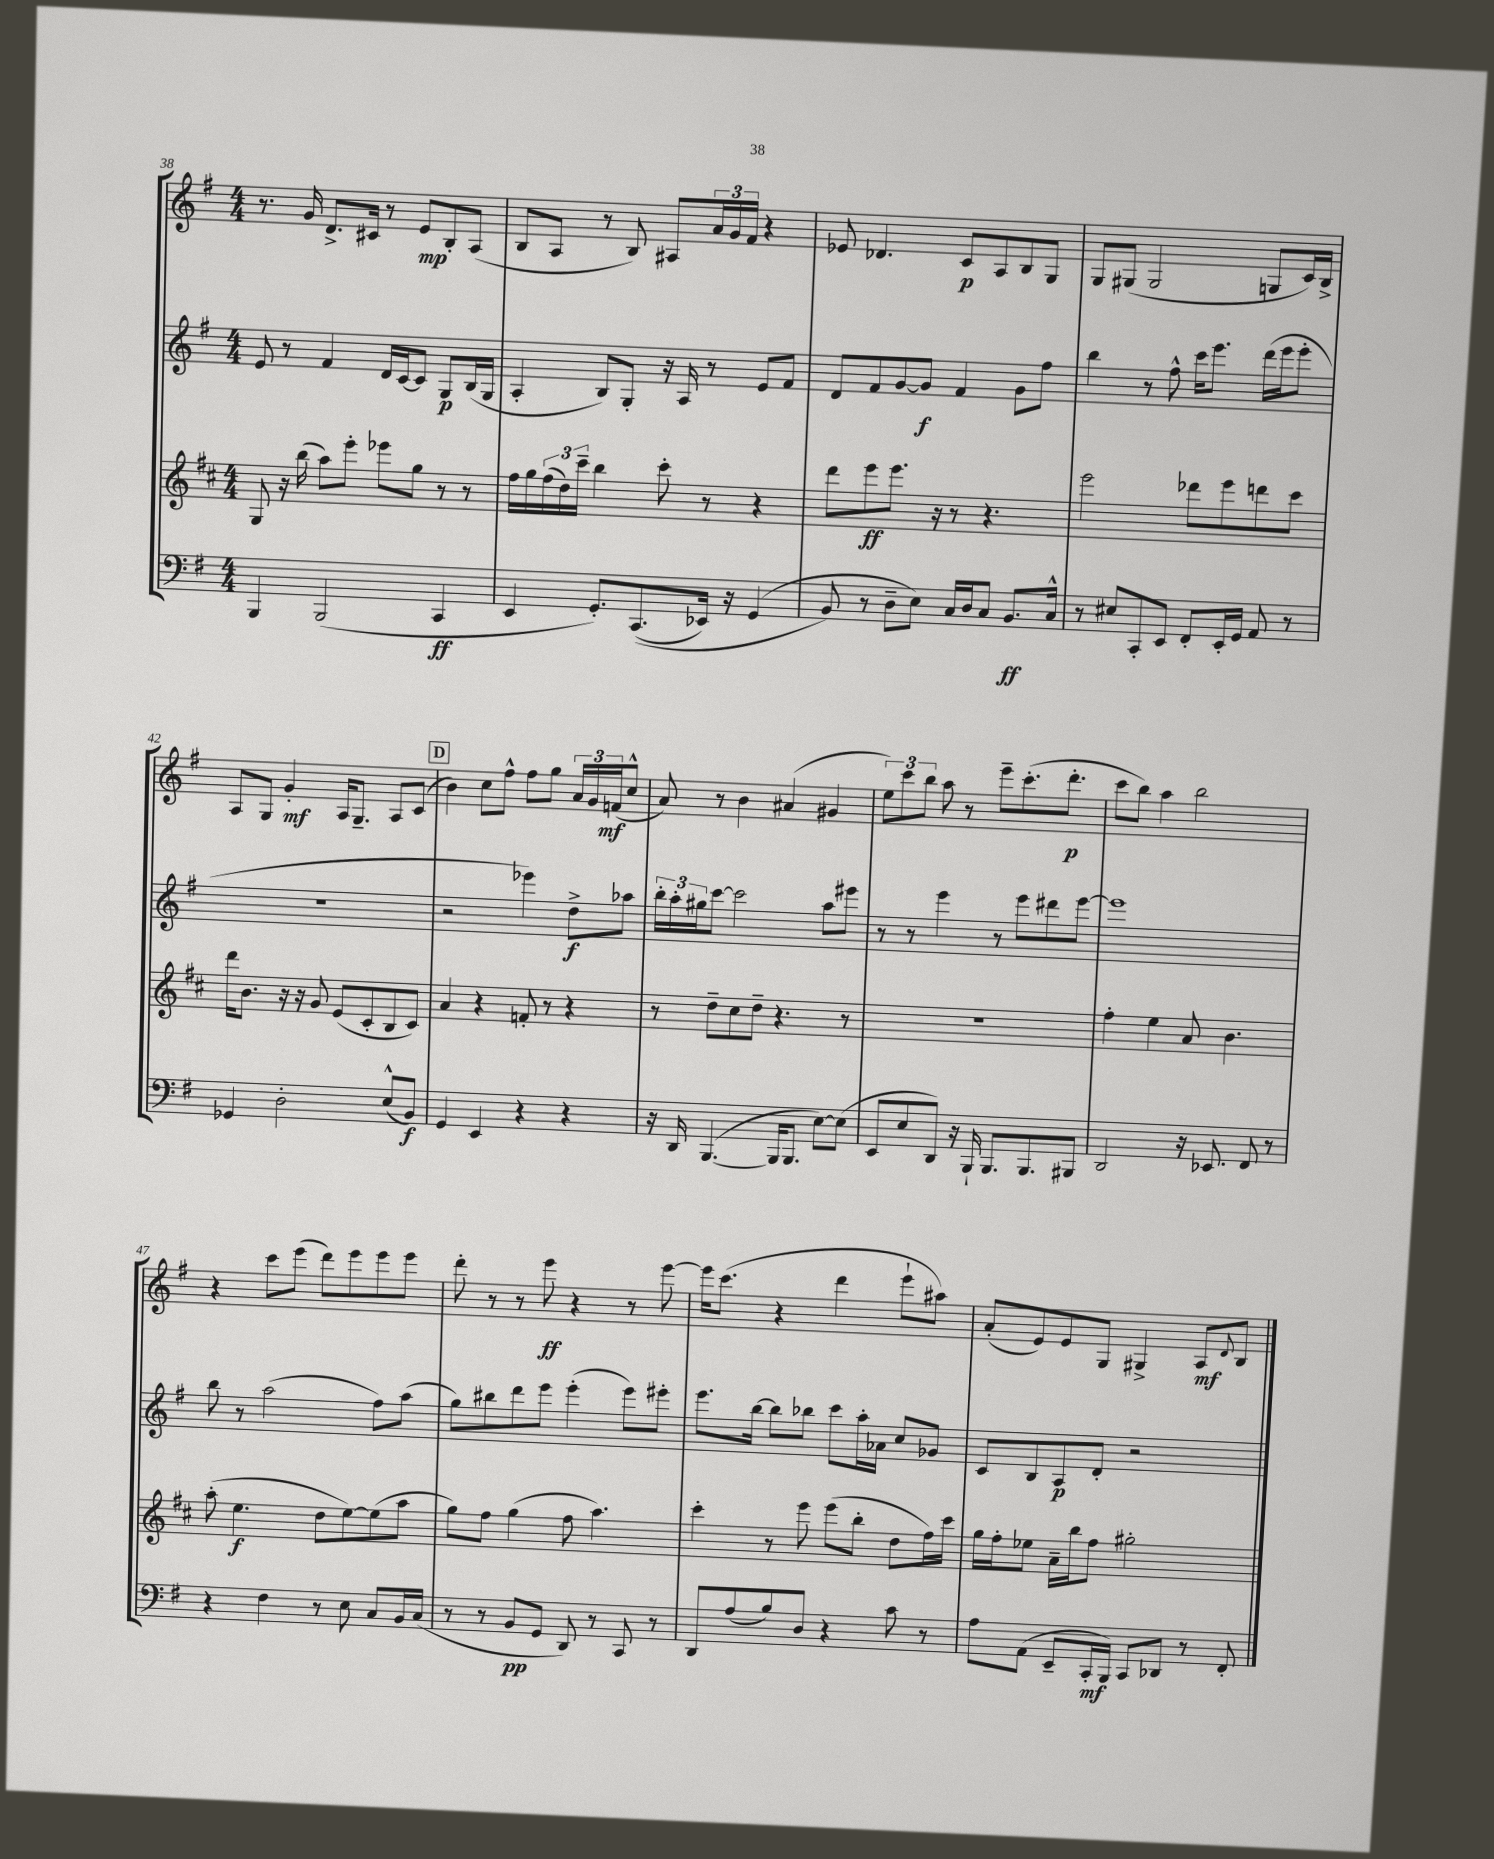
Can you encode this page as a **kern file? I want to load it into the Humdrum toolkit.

**kern	**dynam	**kern	**dynam	**kern	**dynam	**kern	**dynam
*part4	*part4	*part3	*part3	*part2	*part2	*part1	*part1
*staff4	*staff4	*staff3	*staff3	*staff2	*staff2	*staff1	*staff1
*clefF4	*	*clefG2	*	*clefG2	*	*clefG2	*
*k[f#]	*	*k[f#c#]	*	*k[f#]	*	*k[f#]	*
*M4/4	*	*M4/4	*	*M4/4	*	*M4/4	*
=38	=38	=38	=38	=38	=38	=38	=38
4BBB/	.	8G/	.	8e/	.	8.r	.
.	.	16r	.	8r	.	.	.
.	.	(16bb\	.	.	.	16g/	.
(2BBB/	.	8aa\L)	.	4f#/	.	8.d^/L	.
.	.	8eee'\J	.	.	.	.	.
.	.	.	.	.	.	16c#X/Jk	.
.	.	8eee-X\L	.	16d/LL	.	8r	.
.	.	.	.	[16c/J	.	.	.
.	.	8gg\J	.	8c/J]	.	8e/L	mp
4CC/	ff	8r	.	8G/L	p	8B'/	.
.	.	8r	.	(16B/L	.	(8A/J	.
.	.	.	.	16G/JJ	.	.	.
=39	=39	=39	=39	=39	=39	=39	=39
4EE/	.	16ff#\LL	.	4A'/	.	8B/L	.
.	.	16gg\	.	.	.	.	.
.	.	(24ff#\	.	.	.	8A/J	.
.	.	24dd\)	.	.	.	.	.
.	.	24ccc#~\JJ	.	.	.	.	.
8.GG'/L)	.	4bb\	.	8B/L)	.	8r	.
.	.	.	.	8G'/J	.	8B/)	.
((8.CC/	.	.	.	.	.	.	.
.	.	8ccc#'\	.	16r	.	8A#X/L	.
.	.	.	.	16A/	.	.	.
16EE-X/Jk)	.	8r	.	8r	.	24a/L	.
.	.	.	.	.	.	24g/	.
16r	.	.	.	.	.	.	.
.	.	.	.	.	.	24f#/JJ	.
(4GG/	.	4r	.	8e/L	.	4r	.
.	.	.	.	8f#/J	.	.	.
=40	=40	=40	=40	=40	=40	=40	=40
8BB/)	.	8ddd\L	.	8d/L	.	8e-X/	.
8r	.	8eee\	ff	8f#/	.	4.d-X/	.
8D~\L	.	8.eee\J	.	[8g/	.	.	.
8E\J)	.	.	.	8g/J]	f	.	.
.	.	16r	.	.	.	.	.
16C/LL	.	8r	.	4f#/	.	8c/L	p
16D/J	.	.	.	.	.	.	.
8C/J	.	4.r	.	.	.	8A/	.
8.BB/L	ff	.	.	8g\L	.	8B/	.
.	.	.	.	8ff#\J	.	8G/J	.
16C^^/Jk	.	.	.	.	.	.	.
=41	=41	=41	=41	=41	=41	=41	=41
8r	.	2eee\	.	4bb\	.	8G/L	.
8E#X/L	.	.	.	.	.	(8G#X/J	.
8CC'/	.	.	.	8r	.	2G#/	.
8EE/J	.	.	.	8ff#^^\	.	.	.
8FF#'/L	.	8ddd-X\L	.	16ccc\KL	.	.	.
.	.	.	.	8.eee\J	.	.	.
16EE'/L	.	8eee\	.	.	.	.	.
16GG/JJ	.	.	.	.	.	.	.
8AA/	.	8dddn\	.	(16ddd\LL	.	8Gn/L	.
.	.	.	.	16eee\J	.	.	.
8r	.	8ccc#\J	.	8eee'\J	.	16c/L)	.
.	.	.	.	.	.	16B^/JJ	.
!!LO:LB:g=z
=42	=42	=42	=42	=42	=42	=42	=42
4GG-X/	.	16ddd\KL	.	1r	.	8A/L	.
.	.	8.b\J	.	.	.	.	.
.	.	.	.	.	.	8G/J	.
2D'\	.	16r	.	.	.	4g'/	mf
.	.	16r	.	.	.	.	.
.	.	8g/	.	.	.	.	.
.	.	(8e/L	.	.	.	16A/KL	.
.	.	.	.	.	.	8.G~/J	.
.	.	8c#'/	.	.	.	.	.
(8E^^/L	.	8B/	.	.	.	8A/L	.
8BB/J)	f	8c#/J)	.	.	.	(8c/J	.
!!LO:REH:place=s1:t=D
=43	=43	=43	=43	=43	=43	=43	=43
4GG/	.	4a/	.	2r	.	4b\)	.
4EE/	.	4r	.	.	.	8cc\L	.
.	.	.	.	.	.	8ff#^^\J	.
4r	.	8fn'/	.	4eee-X\)	.	8ff#\L	.
.	.	8r	.	.	.	8gg\J	.
4r	.	4r	.	8dd^\L	f	24a/LL	.
.	.	.	.	.	.	24g/	.
.	.	.	.	.	.	(24fn/J	mf
.	.	.	.	8aa-X\J	.	8cc^^/J	.
=44	=44	=44	=44	=44	=44	=44	=44
16r	.	8r	.	24bb'\LL	.	8a/)	.
.	.	.	.	24aa'\	.	.	.
16DD/	.	.	.	.	.	.	.
.	.	.	.	24gg#X\J	.	.	.
([4.BBB/	.	8dd~\L	.	[8ccc\J	.	8r	.
.	.	8cc#\	.	2ccc\]	.	4b\	.
.	.	8dd~\J	.	.	.	.	.
16BBB/KL]	.	4.r	.	.	.	(4a#X/	.
8.BBB/J	.	.	.	.	.	.	.
[8E\L)	.	.	.	8aa\L	.	4g#X/	.
(8E\J]	.	8r	.	8eee#X\J	.	.	.
=45	=45	=45	=45	=45	=45	=45	=45
8EE/L	.	1r	.	8r	.	12ee\L)	.
.	.	.	.	.	.	12ccc\	.
8E/	.	.	.	8r	.	.	.
.	.	.	.	.	.	12bb\J	.
8DD/J)	.	.	.	4eee\	.	8aa\	.
16r	.	.	.	.	.	8r	.
16BBB`/	.	.	.	.	.	.	.
8.BBB/L	.	.	.	8r	.	8eee~\L	.
.	.	.	.	8eee\L	.	(8.ccc'\	.
8.BBB/	.	.	.	.	.	.	.
.	.	.	.	8ddd#X\	.	.	.
.	.	.	.	.	.	8.ddd'\J	p
8BBB#X/J	.	.	.	[8eee\J	.	.	.
=46	=46	=46	=46	=46	=46	=46	=46
2DD/	.	4ff#'\	.	1eee]	.	8ccc\L	.
.	.	.	.	.	.	8bb\J)	.
.	.	4ee\	.	.	.	4aa\	.
16r	.	8a/	.	.	.	2bb\	.
8.EE-X/	.	.	.	.	.	.	.
.	.	4.b\	.	.	.	.	.
8FF#/	.	.	.	.	.	.	.
8r	.	.	.	.	.	.	.
!!LO:LB:g=z
=47	=47	=47	=47	=47	=47	=47	=47
4r	.	(8aa'\	.	8bb\	.	4r	.
.	.	4.ee\	f	8r	.	.	.
4F#\	.	.	.	(2aa\	.	8ccc\L	.
.	.	.	.	.	.	(8eee\J	.
8r	.	8dd\L	.	.	.	8ddd\L)	.
8E\	.	[8ee\)	.	.	.	8eee\	.
8C/L	.	(8ee\]	.	8ff#\L)	.	8eee\	.
16BB/L	.	8aa\J	.	(8aa\J	.	8eee\J	.
(16C/JJ	.	.	.	.	.	.	.
=48	=48	=48	=48	=48	=48	=48	=48
8r	.	8gg\L)	.	8gg\L)	.	8ddd'\	.
8r	.	8ff#\J	.	8bb#X\	.	8r	.
8BB/L	pp	(4gg\	.	8ddd\	.	8r	.
8GG/J	.	.	.	8eee\J	.	8eee\	ff
8DD/)	.	8ff#\	.	(4eee'\	.	4r	.
8r	.	4.aa\)	.	.	.	.	.
8CC/	.	.	.	8eee\L)	.	8r	.
8r	.	.	.	8eee#X'\J	.	[8eee\	.
=49	=49	=49	=49	=49	=49	=49	=49
8DD/L	.	4ccc#'\	.	8.eee\L	.	16eee\KL]	.
.	.	.	.	.	.	(8.ccc\J	.
(8A/	.	.	.	.	.	.	.
.	.	.	.	[16bb\Jk	.	.	.
8B/)	.	8r	.	8bb\L]	.	4r	.
8D/J	.	8eee\	.	8bb-X\J	.	.	.
4r	.	(8eee\L	.	8ccc\L	.	4ddd\	.
.	.	8bb'\J	.	16aa'\L	.	.	.
.	.	.	.	16a-X\JJ	.	.	.
8c\	.	8dd\L	.	8cc/L	.	8eee`\L	.
8r	.	16ff#\L)	.	8g-X/J	.	8aa#X\J)	.
.	.	16ccc#\JJ	.	.	.	.	.
=50	=50	=50	=50	=50	=50	=50	=50
8A\L	.	16gg\LL	.	8c/L	.	(8a'/L	.
.	.	16ff#'\J	.	.	.	.	.
(8AA\J	.	8ee-X\J	.	8B/	.	8e/)	.
8EE~/L	.	16a~\LL	.	8A/	p	8e/	.
.	.	16bb\J	.	.	.	.	.
16CC'/L	mf	8ff#\J	.	8d'/J	.	8G/J	.
16BBB/JJ)	.	.	.	.	.	.	.
8CC/L	.	2gg#X'\	.	2r	.	4G#X^/	.
8DD-X/J	.	.	.	.	.	.	.
8r	.	.	.	.	.	8A/L	mf
.	.	.	.	.	.	8qqd/	.
8FF#'/	.	.	.	.	.	8B/J	.
==	==	==	==	==	==	==	==
*-	*-	*-	*-	*-	*-	*-	*-
